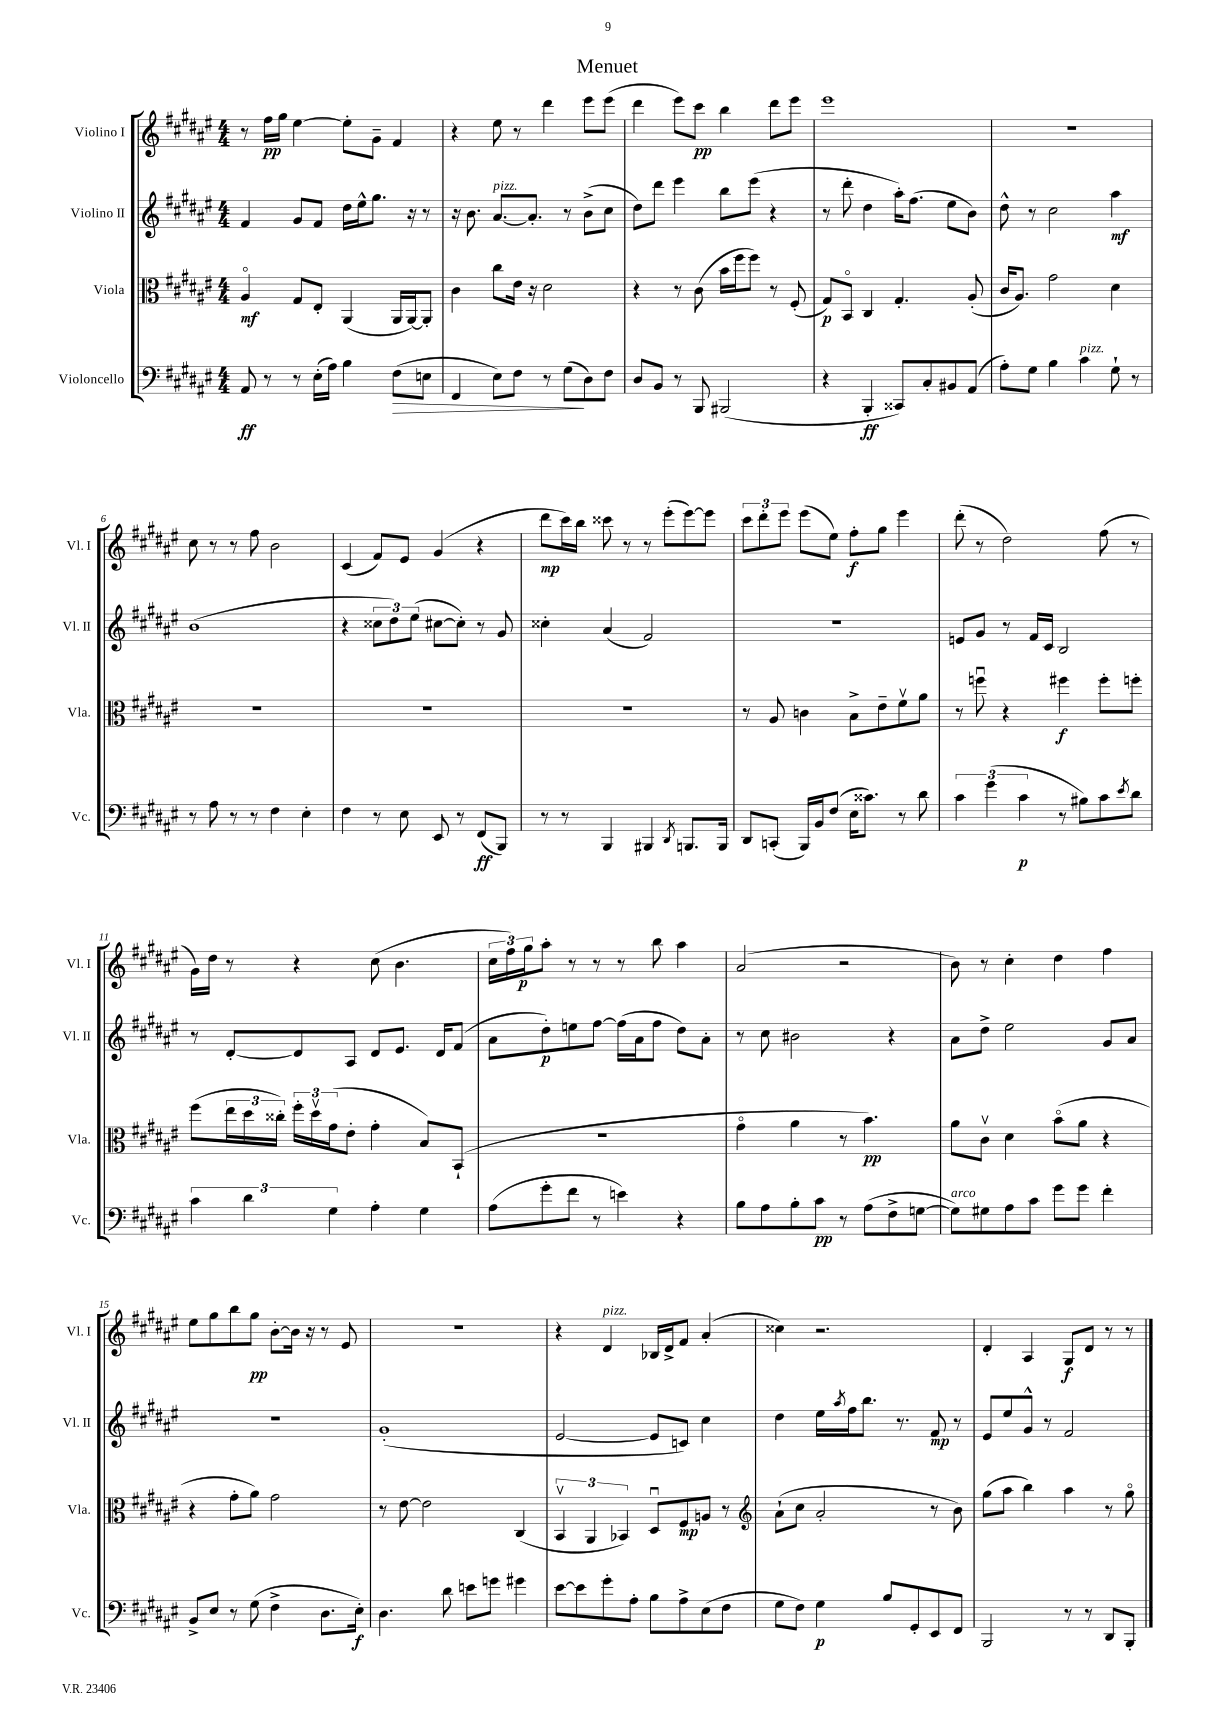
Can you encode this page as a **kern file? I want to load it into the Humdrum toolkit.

**kern	**kern	**kern	**kern
*staff4	*staff3	*staff2	*staff1
*clefF4	*clefC3	*clefG2	*clefG2
*k[f#c#g#d#a#e#]	*k[f#c#g#d#a#e#]	*k[f#c#g#d#a#e#]	*k[f#c#g#d#a#e#]
*M4/4	*M4/4	*M4/4	*M4/4
8AA#/	4A#o/	4f#/	8r
8r	.	.	16ff#\LL
.	.	.	16gg#\JJ
8r	8G#/L	8g#/L	[4ee#\
(16E#'\LL	8E#'/J	8f#/J	.
16A#\JJ)	.	.	.
4B\	(4AA#/	16dd#\LL	8ee#'\]L
.	.	16ee#^^\J	.
.	.	8.gg#\J	8g#~\J
(8F#\L	16AA#/LL	.	4f#/
.	[16AA#/J)	16r	.
8E\J	8AA#'/]J	8r	.
=	=	=	=
4FF#/	4c#\	16r	4r
.	.	8.b\	.
8E#\L)	8cc#\L	[8.a#/L	8ee#\
8F#\J	16e#\Jk	.	8r
.	16r	8.a#'/]J	.
8r	2d#\	.	4ddd#\
(8G#\L	.	8r	.
8D#\)	.	(8b^\L	8eee#\L
8F#\J	.	8cc#\J	(8eee#\J
=	=	=	=
8D#/L	4r	8dd#\L)	4ddd#\
8BB/J	.	8ddd#\J	.
8r	8r	4eee#\	8eee#\L)
8BBB/	(8c#\	.	8ccc#\J
(2BBB#/	16b\LL	8bb\L	4bb\
.	16ff#\J	.	.
.	8ff#\J)	(8eee#\J	.
.	8r	4r	8ddd#\L
.	(8F#'/	.	8eee#\J
=	=	=	=
4r	8G#/L)	8r	1eee#
.	8BBo/J	8ddd#'\	.
4BBB'/	4C#/	4dd#\	.
8CC##/L)	4.G#'/	16aa#'\LK)	.
.	.	(8.ff#\J	.
8C#'/	.	.	.
8BB#/	.	8ee#\L	.
(8AA#/J	(8A#'/	8b\J)	.
=	=	=	=
8A#'\L)	16c#/LK	8dd#^^\	1r
.	8.A#/J)	.	.
8G#\J	.	8r	.
4B\	2g#\	2cc#\	.
4c#\	.	.	.
8G#`\	4d#\	4aa#\	.
8r	.	.	.
=	=	=	=
8r	1r	(1b	8cc#\
8A#\	.	.	8r
8r	.	.	8r
8r	.	.	8ff#\
4F#\	.	.	2b\
4E#'\	.	.	.
=	=	=	=
4F#\	1r	4r	(4c#/
8r	.	12cc##\L	8f#/L)
.	.	12dd#\)	.
8E#\	.	.	8e#/J
.	.	(12ee#\J	.
8EE#/	.	[8cc#\L	(4g#/
8r	.	8cc#'\]J)	.
(8FF#/L	.	8r	4r
8BBB/J)	.	8g#/	.
=	=	=	=
8r	1r	4cc##'\	8ddd#\L
8r	.	.	16ccc#\L)
.	.	.	16bb\JJ
4BBB/	.	(4a#/	8ccc##\
.	.	.	8r
4BBB#/	.	2f#/)	8r
.	.	.	(8eee#'\L
8qDD#/	.	.	.
8.BBB/L	.	.	[8eee#\)
.	.	.	8eee#\]J
16BBB/Jk	.	.	.
=	=	=	=
8DD#/L	8r	1r	12ccc#\L
.	.	.	12ddd#'\
(8CC'/J	8A#/	.	.
.	.	.	12eee#\J
16BBB/LL)	4c\	.	(8eee#\L
16BB/J	.	.	.
(8F#/J	.	.	8ee#\J)
16E#\LK	8B^\L	.	8ff#'\L
8.c##\J)	.	.	.
.	8e#~\	.	8gg#\J
8r	8f#v\	.	4eee#\
8d#\	8a#\J	.	.
=	=	=	=
6c#\	8r	8e/L	(8ddd#'\
.	8ffu\	8g#/J	8r
(6g#\	.	.	.
.	4r	8r	2dd#\)
6c#\	.	.	.
.	.	16f#/LL	.
.	.	16c#/JJ	.
8r	4ff#\	2B/	.
8B#\L)	.	.	.
8c#\	8ff#'\L	.	(8ff#\
8qe#/	.	.	.
8d#\J	8ff'\J	.	8r
=	=	=	=
6c#\	(8ff#\L	8r	16g#\LL)
.	.	.	16dd#\JJ
.	24ee#\L	[8d#'/L	8r
6d#\	24dd#\	.	.
.	24cc##'\JJ)	.	.
.	24ff#'\LL	8d#/]	4r
.	24dd#v\	.	.
6G#\	(24g#\J	.	.
.	8e#'\J	8A#/J	.
4A#'\	4g#'\	8d#/L	(8cc#\
.	.	8.e#/J	4.b\
4G#\	8B/L)	.	.
.	.	16d#/LK	.
.	(8BB`/J	(8f#/J	.
=	=	=	=
(8A#\L	1r	8a#\L	24cc#\LL
.	.	.	24ff#\)
.	.	.	24gg#\J
8g#'\	.	8dd#'\)	8aa#'\J
8f#\J	.	8ee\	8r
8r	.	[8ff#\J	8r
4e\)	.	(16ff#\]LL	8r
.	.	16a#\J	.
.	.	8ff#\J	8bb\
4r	.	8dd#\L)	4aa#\
.	.	8a#'\J	.
=	=	=	=
8B\L	4g#o\	8r	(2a#/
8A#\	.	8cc#\	.
8B'\	4a#\	2b#\	.
8c#\J	.	.	.
8r	8r	.	2r
(8A#\L	4.b\)	.	.
8F#^\	.	4r	.
[8G\J	.	.	.
=	=	=	=
8G\]L)	8a#\L	8a#\L	8b\)
8G#\	8c#v\J	8dd#^\J	8r
8A#\	4d#\	2ee#\	4cc#'\
8c#\J	.	.	.
8g#\L	(8bo\L	.	4dd#\
8g#\J	8a#\J	.	.
4f#'\	4r	8g#/L	4ff#\
.	.	8a#/J	.
=	=	=	=
8BB^/L	4r	1r	8ee#\L
8E#/J	.	.	8gg#\
8r	8g#'\L	.	8bb\
(8G#\	8a#\J)	.	8gg#\J
4F#^\	2g#\	.	[8b'\L
.	.	.	16b\]Jk
.	.	.	16r
8.D#\L	.	.	8r
.	.	.	8e#/
16E#'\Jk)	.	.	.
=	=	=	=
4.D#\	8r	(1g#'	1r
.	[8e#\	.	.
.	2e#\]	.	.
8d#\	.	.	.
8e\L	.	.	.
8g\J	.	.	.
4g#\	(4C#/	.	.
=	=	=	=
[8e#\L	6BBv/	[2e#/	4r
8e#\]	.	.	.
.	6AA#/	.	.
8g#'\	.	.	4d#/
.	6BB-/)	.	.
8A#'\J	.	.	.
8B\L	8D#u/L	8e#/]L	16B-/LL
.	.	.	16d#^/J
8A#^\	8F#/	8c/J)	8f#/J
(8E#\	8A/J	4cc#\	(4a#'/
8F#\J	8r	.	.
=	=	=	=
*	*clefG2	*	*
8G#\L	(8a#`\L	4dd#\	4cc##\)
8F#\J)	8cc#\J	.	.
4G#\	2a#'/	16ee#\LL	2.r
.	.	8qaa#/	.
.	.	16ff#\J	.
.	.	8.bb\J	.
8B/L	.	.	.
.	.	8.r	.
8GG#'/	.	.	.
8EE#/	8r	8f#/	.
8FF#/J	8b\)	8r	.
=	=	=	=
2BBB/	(8gg#\L	8e#/L	4d#'/
.	8aa#\J	8ee#/	.
.	4bb\)	8g#^^/J	4A#/
.	.	8r	.
8r	4aa#\	2f#/	8G#/L
8r	.	.	8d#/J
8DD#/L	8r	.	8r
8BBB'/J	8gg#o\	.	8r
==	==	==	==
*-	*-	*-	*-
